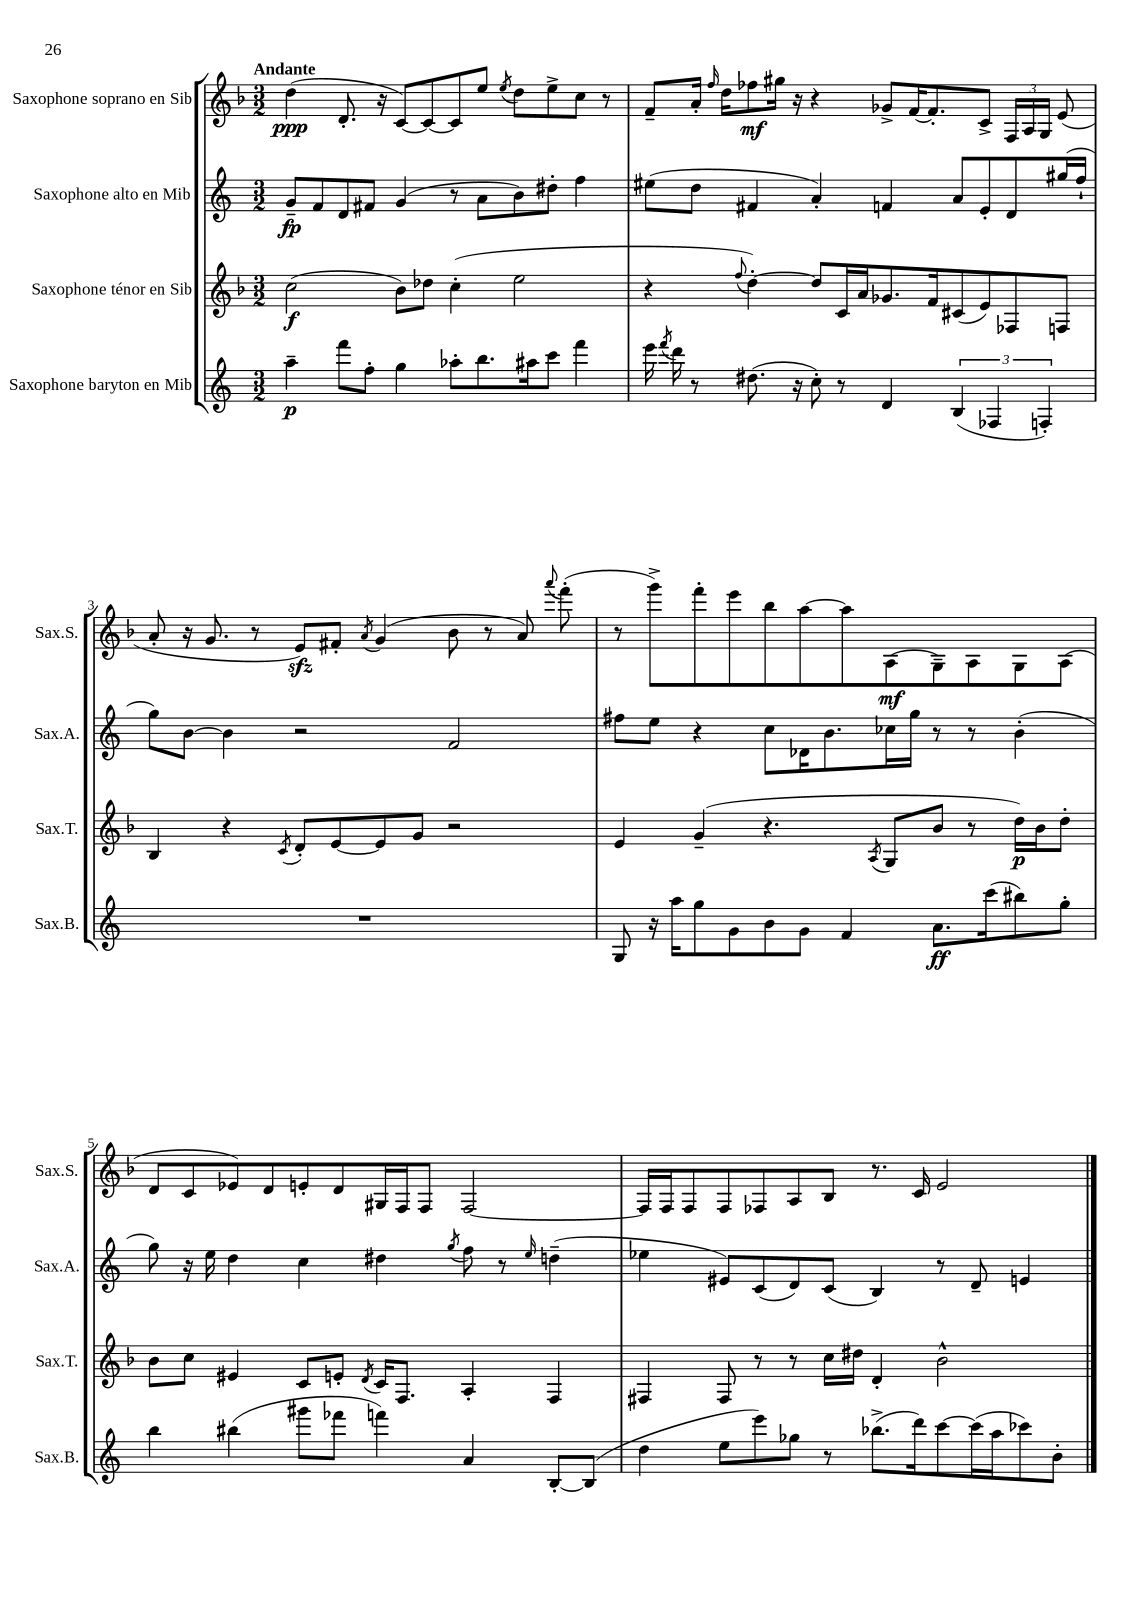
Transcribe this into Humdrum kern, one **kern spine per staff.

**kern	**kern	**kern	**kern
*staff4	*staff3	*staff2	*staff1
*clefG2	*clefG2	*clefG2	*clefG2
*k[]	*k[b-]	*k[]	*k[b-]
*M3/2	*M3/2	*M3/2	*M3/2
4aa~\	(2cc\	8g~/L	(4dd\
.	.	8f/	.
8fff\L	.	8d/	8.d'/
8ff'\J	.	8f#/J	.
.	.	.	16r
4gg\	8b-\L)	(4g/	[8c/L)
.	8dd-\J	.	8c/_
8aa-'\L	(4cc'\	8r	8c/]
8.bb\	.	8a\L	8ee/J
.	.	.	8qee/
.	2ee\	8b\)	8dd\L
16aa#\k	.	.	.
8ccc\J	.	8dd#'\J	8ee^\
4fff\	.	4ff\	8cc\J
.	.	.	8r
=	=	=	=
16eee\	4r	(8ee#\L	8f~/L
8qfff/	.	.	.
16ddd\	.	.	.
8r	.	8dd\J	16a'/Jk
.	.	.	16qqff/
.	.	.	16dd\LK
.	8qqff/	.	.
(8.dd#\	[4dd'\)	4f#/	8ff-\
.	.	.	16gg#\Jk
16r	.	.	16r
8cc'\)	8dd/]L	4a'/)	4r
8r	16c/L	.	.
.	16a/J	.	.
4d/	8.g-/	4f/	8g-^/L
.	.	.	[16f/K
.	16f/k	.	8.f'/]
(6B/	(8c#/	8a/L	.
.	8e/)	8e'/	8c^/J
6F-/	.	.	.
.	8F-/	8d/	24F/LL
.	.	.	24A/
6F'/)	.	.	24G/JJ
.	8F/J	(16gg#/L	(8e/
.	.	16ff`/JJ	.
=	=	=	=
1.r	4B-/	8gg\L)	8a'/
.	.	[8b\J	16r
.	.	.	8.g/
.	4r	4b\]	.
.	.	.	8r
.	8qc/	.	.
.	8d'/L	2r	8e/L)
.	[8e/	.	8f#'/J
.	.	.	8qa/
.	8e/]	.	(4g/
.	8g/J	.	.
.	2r	2f/	8b-\
.	.	.	8r
.	.	.	8a/)
.	.	.	8qqaaa/
.	.	.	(8fff'\
=	=	=	=
8G/	4e/	8ff#\L	8r
16r	.	8ee\J	8ggg^\L)
16aa\LK	.	.	.
8gg\	(4g~/	4r	8fff'\
8g\	.	.	8eee\
8b\	4.r	8cc\L	8bb-\
8g\J	.	16d-\K	[8aa\
.	.	8.b\	.
4f/	.	.	8aa\]
.	8qA/	.	.
.	8G/L	16cc-\L	(8A\
.	.	16gg\JJ	.
8.a\L	8b-/J	8r	8G~\)
.	8r	8r	8A\
(16ccc\k	.	.	.
8bb#\)	16dd\LL)	(4b'\	8G\
.	16b-\J	.	.
8gg'\J	8dd'\J	.	(8A\J
=	=	=	=
4bb\	8b-\L	8gg\)	8d/L
.	8cc\J	16r	8c/
.	.	16ee\	.
(4bb#\	4e#/	4dd\	8e-/)
.	.	.	8d/
8ggg#\L	8c/L	4cc\	8e'/
8fff-\J	8e'/J	.	8d/
.	8qd/	.	.
4fff\)	16c/LK	4dd#\	16G#/L
.	8.F/J	.	16F/J
.	.	.	8F/J
.	.	8qgg/	.
4a/	4A'/	8ff\	[2F/
.	.	8r	.
.	.	16qqee/	.
[8B'/L	4F/	(4dd~\	.
(8B/]J	.	.	.
=	=	=	=
4dd\	4F#/	4ee-\	16F/]LL
.	.	.	16F/J
.	.	.	8F/
8ee\L	8F#/	8e#/L)	8F/
8eee\)	8r	(8c/	8F-/
8gg-\J	8r	8d/)	8A/
8r	16cc\LL	(8c/J	8B-/J
.	16dd#\JJ	.	.
(8.bb-^\L	4d'/	4B/)	8.r
16ddd\k)	.	.	16c/
[8ccc\	2b-^^\	8r	2e/
(16ccc\]L	.	8d~/	.
16aa\J	.	.	.
8ccc-\)	.	4e/	.
8b'\J	.	.	.
==	==	==	==
*-	*-	*-	*-
